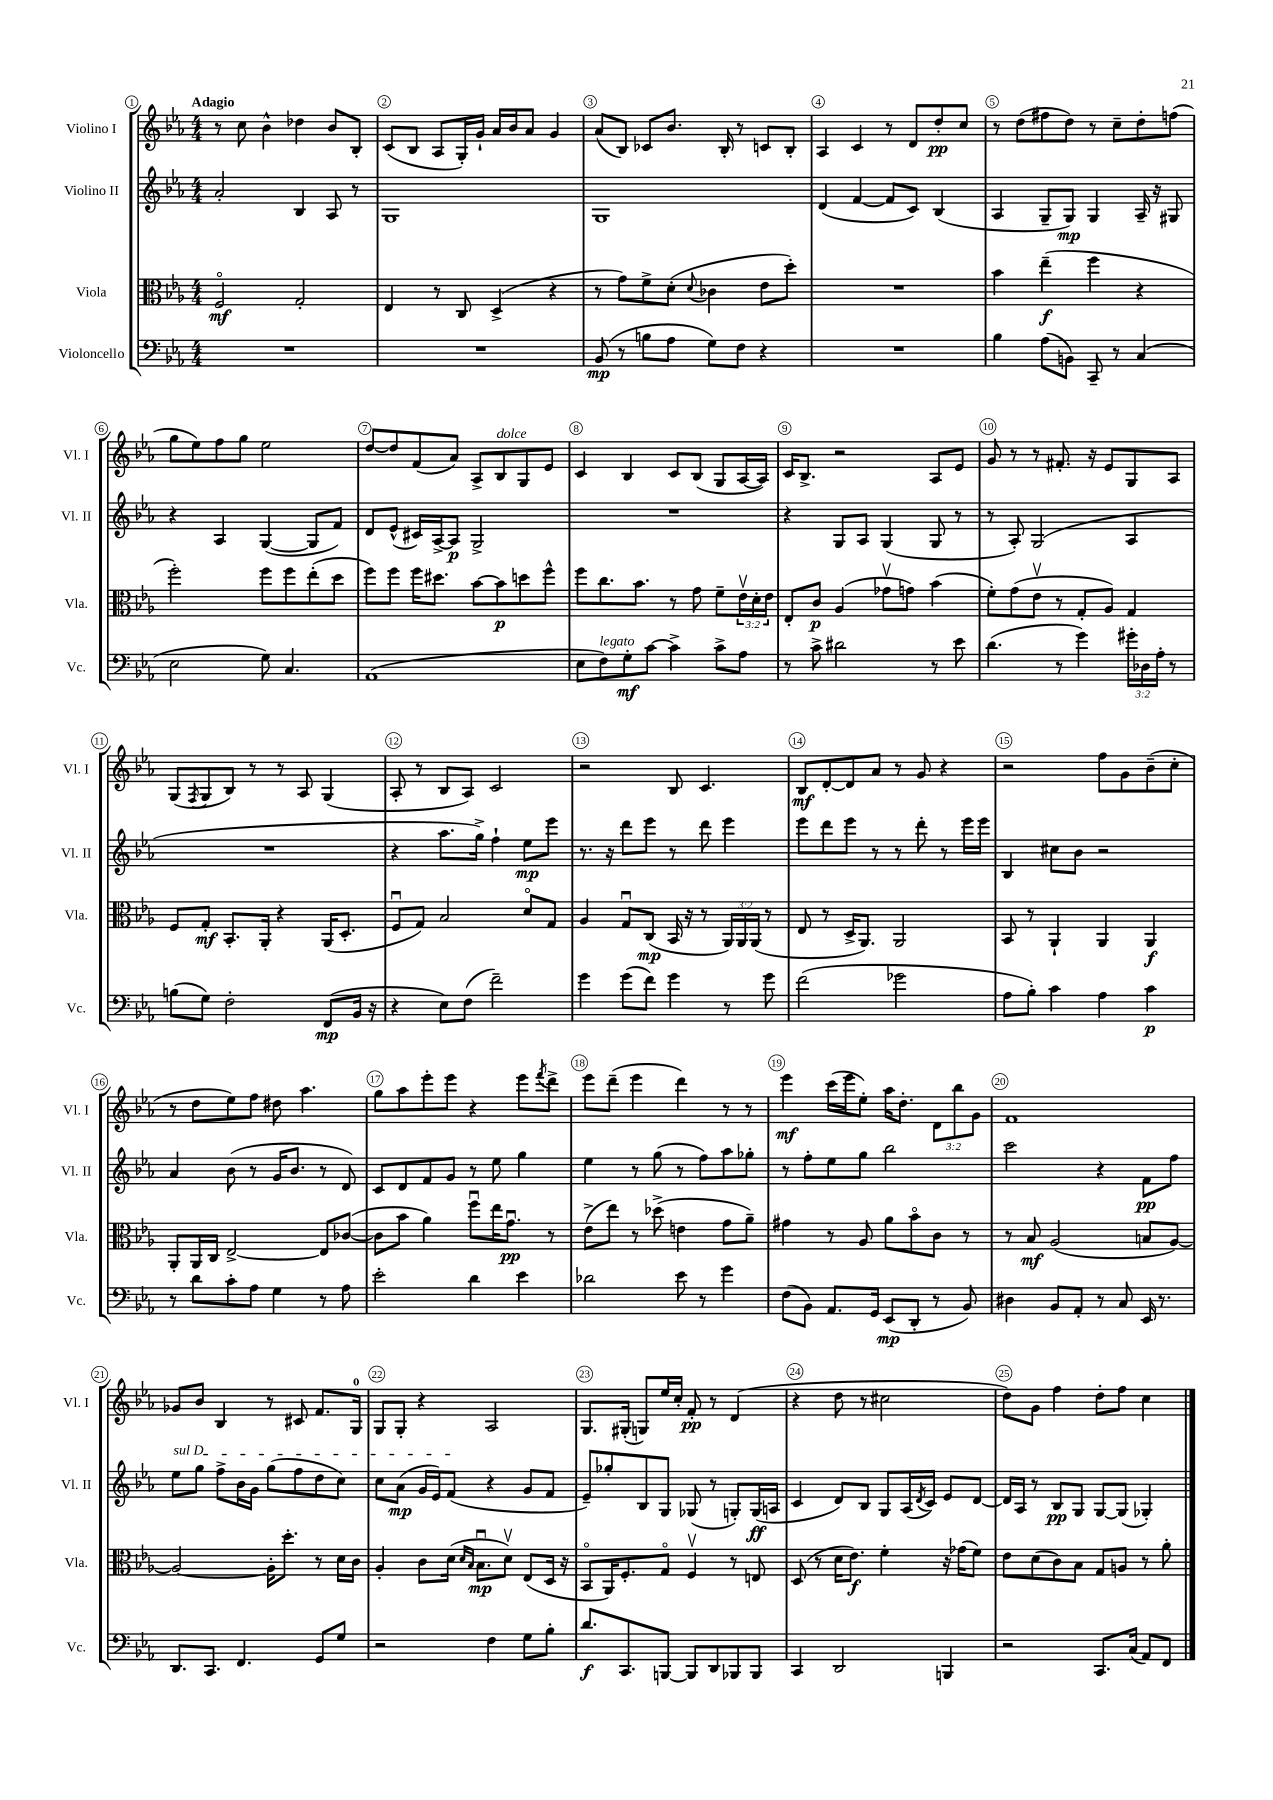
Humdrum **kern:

**kern	**kern	**kern	**kern
*staff4	*staff3	*staff2	*staff1
*clefF4	*clefC3	*clefG2	*clefG2
*k[b-e-a-]	*k[b-e-a-]	*k[b-e-a-]	*k[b-e-a-]
*M4/4	*M4/4	*M4/4	*M4/4
1r	2Fo	2a-'	8r
.	.	.	8cc
.	.	.	4b-^^
.	2G'	4B-	4dd-
.	.	8A-	8b-
.	.	8r	8B-'
=	=	=	=
1r	4E-	1G	(8c
.	.	.	8B-
.	8r	.	8A-
.	8C	.	16G')
.	.	.	16g`
.	(4D^	.	16a-
.	.	.	16b-
.	.	.	8a-
.	4r	.	4g
=	=	=	=
(8BB-	8r	1G	(8a-
8r	8g)	.	8B-)
8B	8f^	.	8c-
8A-	(8d'	.	8.b-
.	8qqd	.	.
8G)	4c-	.	.
.	.	.	16B-'
8F	.	.	8r
4r	8e-	.	8c
.	8dd')	.	8B-'
=	=	=	=
1r	1r	(4d	4A-
.	.	[4f	4c
.	.	8f]	8r
.	.	8c)	8d
.	.	(4B-	8dd'
.	.	.	8cc
=	=	=	=
4B-	4b-	4A-	8r
.	.	.	(8dd
(8A-	(4ee-~	8G~	8ff#
8BB)	.	8G)	8dd)
8CC~	4ff	4G	8r
8r	.	.	8cc~
(4C	4r	16A-~	8dd'
.	.	16r	.
.	.	8G#	(8ff
=	=	=	=
2E-	2ff')	4r	8gg
.	.	.	8ee-)
.	.	4A-	8ff
.	.	.	8gg
8G)	8ff	([4G	2ee-
4.C	8ff	.	.
.	(8ee-'	8G]	.
.	8dd	8f)	.
=	=	=	=
(1AA-	8ff)	8d	[8dd
.	8ff	(8e-^^	8dd]
.	16ff	16c#)	(8f
.	8.dd#	[16A-^	.
.	.	8A-]	8a-)
.	[8b-	2G^	8A-^
.	8b-]	.	8B-
.	8dd	.	8G
.	8ff^^	.	8e-
=	=	=	=
8E-	8ff	1r	4c
8F)	8.cc	.	.
8G'	.	.	4B-
.	8.b-	.	.
[8c	.	.	.
4c^]	8r	.	8c
.	8g	.	(8B-
8c^	8f~	.	8G
8A-	24e-v	.	[16A-
.	24d'	.	.
.	.	.	16A-])
.	24e-	.	.
=	=	=	=
8r	8E-'	4r	16c
.	.	.	8.B-^
8c^	8c	.	.
2d#	(4A-	8G	2r
.	.	8A-	.
.	8g-v	(4G	.
.	8g)	.	.
8r	(4b-	8G	8A-
8e-	.	8r	8e-
=	=	=	=
(4.d	8f')	8r	8g
.	(8g	8A-')	8r
.	8e-v	(2G	8r
8r	8r	.	8.f#'
4g)	8G'	.	.
.	.	.	16r
.	8A-)	.	8e-
24g#'	4G	4A-	8G
24D-	.	.	.
24A-'	.	.	.
8r	.	.	8A-
=	=	=	=
(8B	8F	1r	(8G
.	.	.	8qF
8G)	8G'	.	8G
2F'	8.BB-'	.	8B-)
.	.	.	8r
.	16AA-'	.	.
.	4r	.	8r
.	.	.	8A-
(8FF	(16AA-	.	(4G
.	8.D'	.	.
16BB-	.	.	.
16r	.	.	.
=	=	=	=
4r	8Fu	4r	8A-'
.	8G)	.	8r
8E-)	2B-	8.aa-	8B-
(8F	.	.	8A-)
.	.	16gg^)	.
2f~)	.	4ff`	2c
.	8do	8ee-	.
.	8G	8eee-	.
=	=	=	=
4g	4A-	8.r	2r
.	.	16r	.
(8g	8Gu	8ddd	.
8f)	(8C	8eee-	.
4g	16BB-	8r	8B-
.	16r	.	.
.	8r	8ddd	4.c
8r	24AA-)	4eee-	.
.	24AA-	.	.
.	(24AA-	.	.
8g	8r	.	.
=	=	=	=
(2f	8E-	8eee-	8B-
.	8r	8ddd	[8d'
.	16D^	8eee-	8d]
.	8.AA-)	.	.
.	.	8r	8a-
2g-	2AA-	8r	8r
.	.	8ddd'	8g
.	.	8r	4r
.	.	16eee-	.
.	.	16eee-	.
=	=	=	=
8A-	8BB-	4B-	2r
8B-')	8r	.	.
4c	4AA-`	8cc#	.
.	.	8b-	.
4A-	4AA-	2r	8ff
.	.	.	8g
4c	4AA-	.	(8b-~
.	.	.	8cc'
=	=	=	=
8r	8AA-'	4a-	8r
8d	16AA-	.	8dd
.	16C	.	.
8c'	[2E-^	(8b-	8ee-)
8A-	.	8r	8ff
4G	.	16g	8dd#
.	.	8.b-	.
.	.	.	4.aa-
8r	8E-]	8r	.
8A-	([8c-	8d)	.
=	=	=	=
2e-'	8c-]	8c	8gg
.	8b-	8d	8aa-
.	4a-)	8f	8eee-'
.	.	8g	8eee-
4d	8ffu	8r	4r
.	16ee-	8ee-	.
.	8.gu	.	.
4e-	.	4gg	8eee-
.	.	.	8qfff
.	8r	.	8ddd^
=	=	=	=
2d-	(8e-^	4ee-	8eee-
.	8ee-)	.	(8ddd~
.	8r	8r	4eee-
.	(8dd-^	(8gg	.
8e-	4e	8r	4ddd)
8r	.	8ff)	.
4g	8g	8aa-	8r
.	8a-~)	8gg-'	8r
=	=	=	=
(8F	4g#	8r	4eee-
8BB-)	.	8ff'	.
8.AA-	8r	8ee-	(16ccc
.	.	.	16eee-
.	8A-	8gg	8ee-')
16GG	.	.	.
(8EE-	8a-	2bb-	16aa-
.	.	.	8.dd'
8DD'	8b-o	.	.
8r	8c	.	12d
.	.	.	12bb-
8BB-)	8r	.	.
.	.	.	12g
=	=	=	=
4D#	8r	2ccc	1f
.	8B-	.	.
8BB-	(2A-	.	.
8AA-'	.	.	.
8r	.	4r	.
8C	.	.	.
16EE-	8B	8f	.
8.r	.	.	.
.	[8A-)	8ff	.
=	=	=	=
8.DD	2A-_	8ee-	8g-
.	.	8gg	8b-
8.CC	.	.	.
.	.	8ff^	4B-
4.FF	.	16b-	.
.	.	16g	.
.	16A-']	(8gg	8r
.	8.dd'	.	.
.	.	8ff	8c#
8GG	8r	8dd	8.f
8G	16d	8cc)	.
.	16c	.	16G
=	=	=	=
2r	4A-'	8cc	8G
.	.	(8a-	8G'
.	8c	16g	4r
.	.	16e-)	.
.	(16d	(8f	.
.	16qqd	.	.
.	16qqB-	.	.
.	8.B-u	.	.
4F	.	4r	2A-
.	8dv)	.	.
8G	(8E-	8g	.
8B-'	16D	8f	.
.	16r	.	.
=	=	=	=
8.d	8BB-o	8e-~)	8.G
.	16AA-)	8gg-'	.
8.CC	8.F'	.	(16G#'
.	.	8B-	8G)
[8BBB	8Go	8G	16ee-
.	.	.	16cc'
8BBB]	4Fv	(8G-	8f'
8DD	.	8r	8r
8BBB-	8r	8G')	(4d
8BBB-	8E	(16G	.
.	.	16A	.
=	=	=	=
4CC	(8D	4c	4r
.	8r	.	.
2DD	16d	8d)	8dd
.	8.e-)	.	.
.	.	8B-	8r
.	4f'	8G	2cc#
.	.	(16A-	.
.	.	8qd	.
.	.	16c)	.
4BBB	16r	8e-	.
.	(16g-	.	.
.	8f)	[8d	.
=	=	=	=
2r	8e-	16d]	8dd)
.	.	16A-	.
.	(8d	8r	8g
.	8c)	8B-	4ff
.	8B-	8G	.
8.CC	8G	[8G	8dd'
.	8A	(8G]	8ff
(16C	.	.	.
8AA-)	8r	4G-')	4cc
8FF	8a-'	.	.
==	==	==	==
*-	*-	*-	*-
